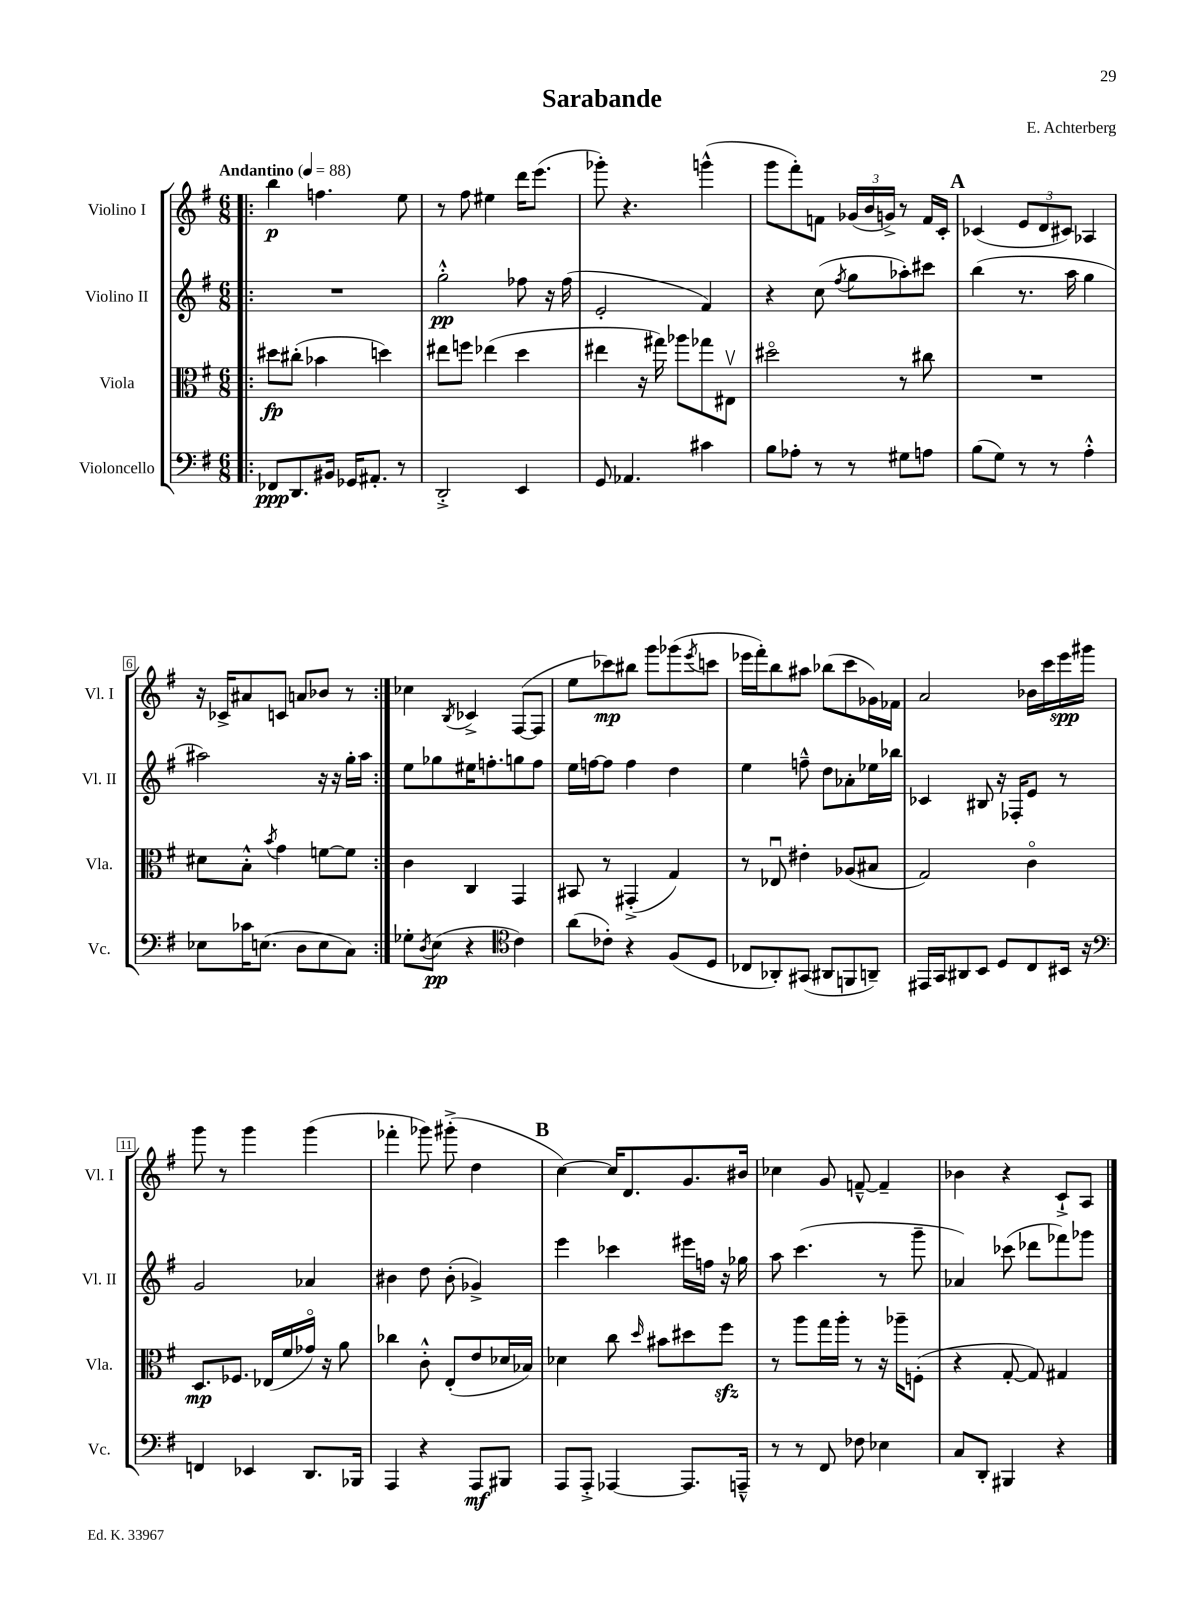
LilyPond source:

\header { title = "Sarabande" composer = "E. Achterberg" }
<<
\new StaffGroup <<
\new Staff = "s0" \with { instrumentName = "Violino I" shortInstrumentName = "Vl. I" } {
    \clef treble \key g \major \numericTimeSignature \time 6/8 \tempo "Andantino" 4 = 88
    \repeat volta 2 { \bar ".|:" b''4\p f''4. e''8 |
    r8 fis''8 eis''4 d'''16 e'''8.( |
    ges'''8-.) r4. g'''4-^( |
    g'''8 fis'''8-.) f'8 \tuplet 3/2 { ges'16( b'16 g'16->) } r8 f'16 c'16-. |
    \mark \markup { \bold "A" } ces'4( \tuplet 3/2 { e'8 d'8 cis'8) } aes4 |
    r16 ces'16-> ais'8 c'8 a'8 bes'8 r8 | }
    ces''4 \acciaccatura { b8 } ces'4-> fis8~( fis8 |
    e''8 ces'''8\mp) bis''8 g'''8 ges'''8( \acciaccatura { e'''8 } c'''8 |
    ees'''16 fis'''16-.) b''8 ais''8 bes''8( c'''8 ges'16) fes'16 |
    a'2 bes'16 c'''16 e'''16\spp gis'''16 |
    g'''8 r8 g'''4 g'''4( |
    fes'''4-. ges'''8) gis'''8-.->( d''4 |
    \mark \markup { \bold "B" } c''4~) c''16 d'8. g'8. bis'16 |
    ces''4 g'8 f'8~---^ f'4-- |
    bes'4 r4 c'8-!-> a8 \bar "|." |
}
\new Staff = "s1" \with { instrumentName = "Violino II" shortInstrumentName = "Vl. II" } {
    \clef treble \key g \major \numericTimeSignature \time 6/8
    \repeat volta 2 { \bar ".|:" R2. |
    g''2-.-^\pp fes''8 r16 fes''16( |
    e'2-. fis'4) |
    r4 c''8( \acciaccatura { fis''8 } g''8 aes''8-.) cis'''8 |
    \mark \markup { \bold "A" } b''4( r8. a''16 g''4 |
    ais''2) r16 r16 g''16-. ais''16 | }
    e''8 ges''8 eis''16 f''8.-. g''8 f''8 |
    e''16 f''16~ f''8 f''4 d''4 |
    e''4 f''8---^ d''8 aes'8-. ees''16 bes''16 |
    ces'4 bis8 r16 fes16-. e'8 r8 |
    g'2 aes'4 |
    bis'4 d''8 bis'8-.( ges'4->) |
    \mark \markup { \bold "B" } e'''4 ces'''4 eis'''16 f''16 r16 ges''16 |
    a''8 c'''4.( r8 g'''8-- |
    aes'4) ces'''8( des'''8 fes'''8) ges'''8 \bar "|." |
}
\new Staff = "s2" \with { instrumentName = "Viola" shortInstrumentName = "Vla." } {
    \clef alto \key g \major \numericTimeSignature \time 6/8
    \repeat volta 2 { \bar ".|:" dis''8\fp cis''8-.( bes'4 d''4) |
    eis''8 f''8 ees''4( d''4 |
    eis''4 r16 gis''16) aes''8 ges''8 eis8\upbow |
    dis''2\flageolet r8 cis''8 |
    \mark \markup { \bold "A" } R2. |
    dis'8 b8-.-^ \acciaccatura { b'8 } g'4 f'8~ f'8 | }
    c'4 c4 g,4 |
    bis,8 r8 gis,4-.->( g4) |
    r8 ees8\downbow eis'4-. aes8( bis8 |
    g2) c'4\flageolet |
    d8.\mp fes8. ees16( fis'16 ges'16\flageolet) r16 a'8 |
    ces''4 c'8-.-^ e8-.( e'8 des'16 bes16) |
    \mark \markup { \bold "B" } des'4 c''8 \grace { d''16 } bis'8 dis''8 fis''8\sfz |
    r8 a''8 g''16 a''16-. r8 r16 aes''16-- f8-.( |
    r4 g8~-. g8) gis4 \bar "|." |
}
\new Staff = "s3" \with { instrumentName = "Violoncello" shortInstrumentName = "Vc." } {
    \clef bass \key g \major \numericTimeSignature \time 6/8
    \repeat volta 2 { \bar ".|:" fes,8\ppp d,8. bis,16 ges,16 ais,8.-. r8 |
    d,2-.-> e,4 |
    g,8 aes,4. cis'4 |
    b8 aes8-. r8 r8 gis8 a8 |
    \mark \markup { \bold "A" } b8( g8) r8 r8 a4-.-^ |
    ees8 ces'16 e8.( d8 e8 c8) | }
    ges8-. \acciaccatura { d8 } e8\pp( r4 \clef tenor c'4) |
    a'8( ces'8-.) r4 fis8( d8 |
    ces8 aes,8-.) gis,8( ais,8 f,8 a,8--) |
    eis,16 g,16 ais,8 b,8 d8 c8 bis,16 r16 |
    \clef bass f,4 ees,4 d,8. bes,,16 |
    a,,4 r4 a,,8\mf bis,,8 |
    \mark \markup { \bold "B" } a,,8 a,,8-.-> aes,,4~ aes,,8. a,,16---^ |
    r8 r8 fis,8 fes8 ees4 |
    c8 d,8-. bis,,4 r4 \bar "|." |
}
>>
>>
\layout { \context { \Score \override BarNumber.stencil = #(make-stencil-boxer 0.1 0.3 ly:text-interface::print) } }
